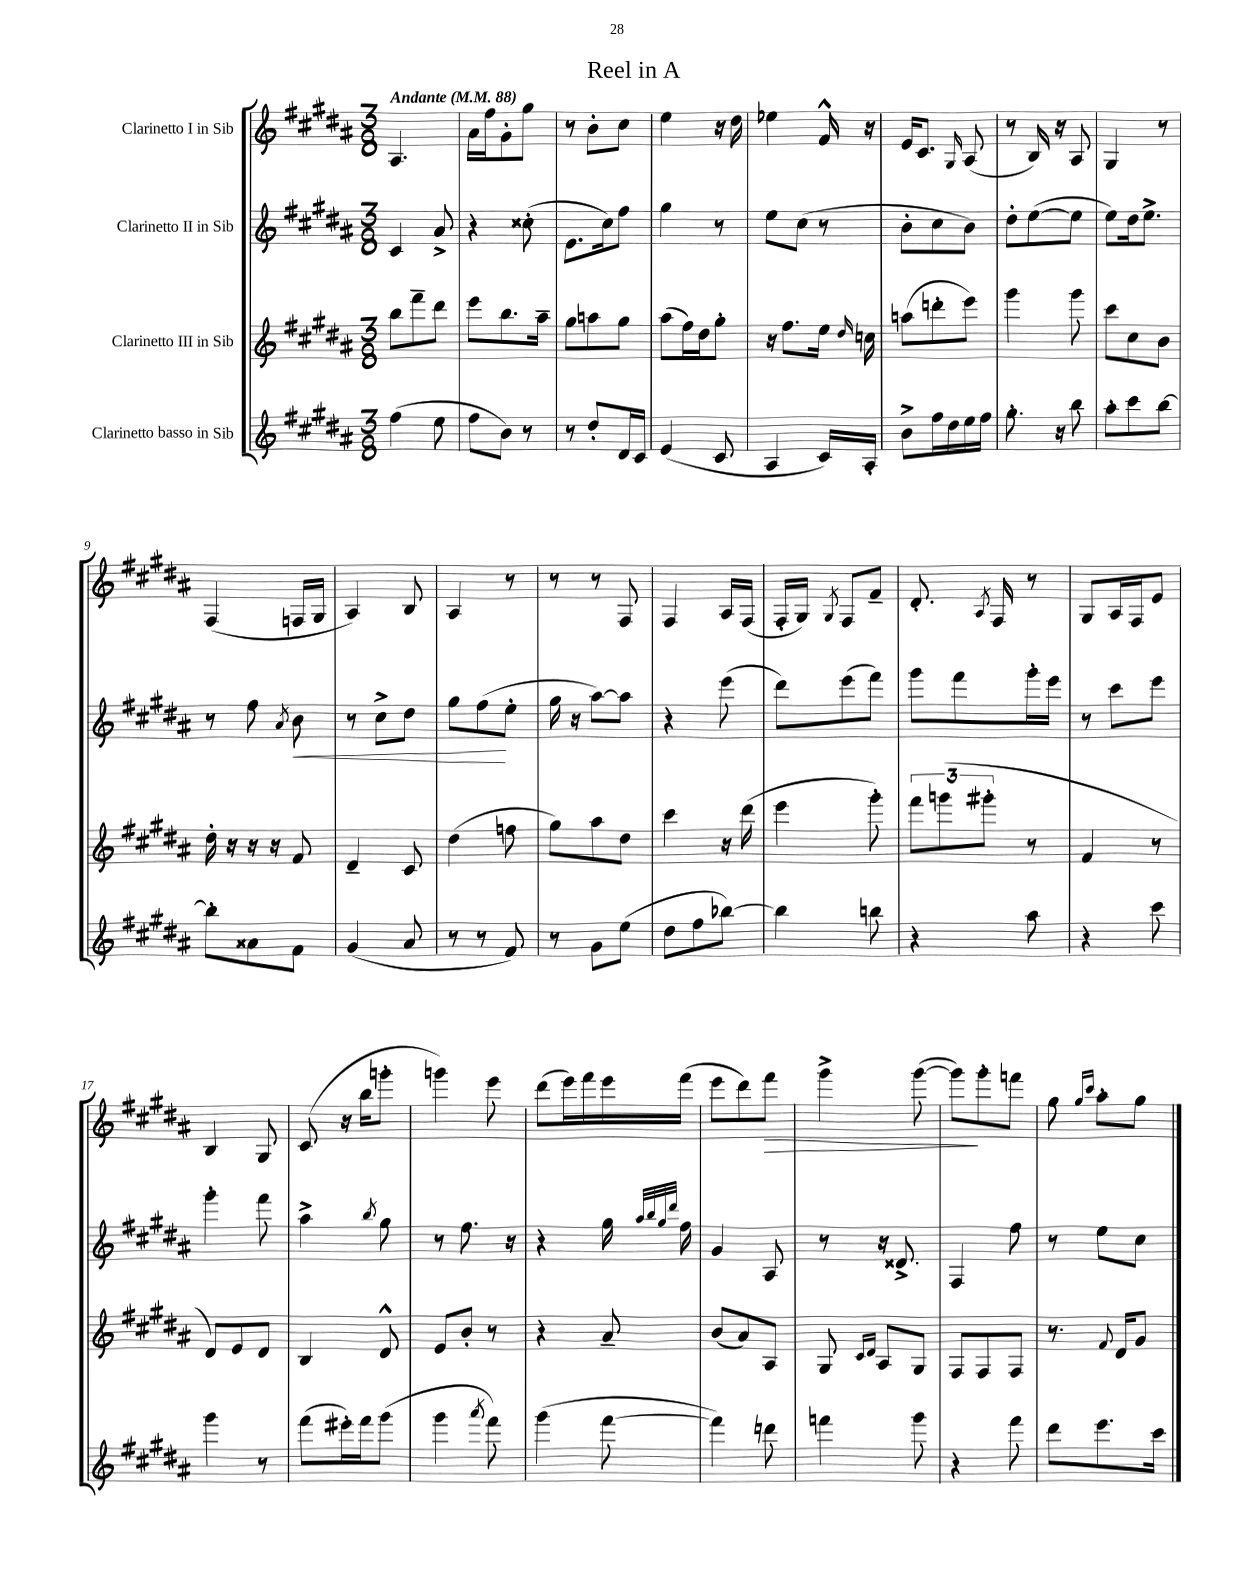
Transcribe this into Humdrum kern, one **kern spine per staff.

**kern	**kern	**kern	**kern
*staff4	*staff3	*staff2	*staff1
*clefG2	*clefG2	*clefG2	*clefG2
*k[f#c#g#d#a#]	*k[f#c#g#d#a#]	*k[f#c#g#d#a#]	*k[f#c#g#d#a#]
*M3/8	*M3/8	*M3/8	*M3/8
*MM88	*MM88	*MM88	*MM88
(4ff#	8bb	4c#	4.A#
.	8fff#~	.	.
8ee	8ddd#	8a#^	.
=	=	=	=
8ff#	8eee	4r	16a#
.	.	.	16ff#
8b)	8.bb	.	8g#'
8r	.	(8cc##'	8gg#
.	16aa#~	.	.
=	=	=	=
8r	8gg#	8.e	8r
8dd#'	8aa	.	8b'
.	.	16cc#)	.
16d#	8gg#	8ff#	8cc#
16c#	.	.	.
=	=	=	=
(4e	(8aa#	4gg#	4ee
.	16ff#)	.	.
.	16dd#	.	.
8c#	8gg#'	8r	16r
.	.	.	16dd#
=	=	=	=
4A#	16r	8ee	4ee-
.	8.ff#	.	.
.	.	(8cc#	.
16c#)	16ee	8r	16f#^^
.	16qqdd#	.	.
16A#'	16cc	.	16r
=	=	=	=
8b^	(8aa	8b'	16e
.	.	.	8.c#
16ff#	8ddd'	8cc#	.
16dd#	.	.	.
.	.	.	16qqG#
16ee	8eee)	8b)	(8A#
16ff#	.	.	.
=	=	=	=
8.gg#'	4ggg#	8dd#'	8r
.	.	([8ee	16B)
16r	.	.	16r
8bb	8ggg#	8ee]	8A#
=	=	=	=
8aa#'	8ccc#	8ee)	4G#
8ccc#	8cc#	16dd#	.
.	.	8.ee^	.
[8bb	8b	.	8r
=	=	=	=
8bb']	16dd#'	8r	(4F#
.	16r	.	.
8a##	16r	8ff#	.
.	16r	.	.
.	.	8qa#	.
8f#	8f#	8b	16F
.	.	.	16G#
=	=	=	=
(4g#	4d#~	8r	4A#)
.	.	8cc#^	.
8a#	8c#	8dd#	8B
=	=	=	=
8r	(4dd#	8gg#	4A#
8r	.	(8ff#	.
8f#)	8ff	8ee'	8r
=	=	=	=
8r	8gg#)	16gg#	8r
.	.	16r	.
8g#	8aa#	[8aa#)	8r
(8ee	8dd#	8aa#]	8F#
=	=	=	=
8dd#	4ccc#	4r	4F#
8ff#	.	.	.
[8bb-)	16r	(8eee	16A#
.	(16ddd#	.	(16F#
=	=	=	=
4bb-]	4eee	8ddd#)	16F#'
.	.	.	16G#)
.	.	.	8qG#
.	.	(8eee	8F#
8bb	8ggg#')	8fff#)	8f#~
=	=	=	=
4r	12fff#	8ggg#	8.d#'
.	(12ggg	.	.
.	.	8fff#	.
.	12ggg#'	.	.
.	.	.	8qA#
.	.	.	16F#
8aa#	8r	16ggg#'	8r
.	.	16eee	.
=	=	=	=
4r	4f#	8r	8G#
.	.	8ccc#	16A#
.	.	.	16F#
8ccc#	8r	8eee	8e
=	=	=	=
4ggg#	8d#)	4ggg#'	4B
.	8e	.	.
8r	8d#	8fff#	8G#
=	=	=	=
(8fff#	4B	4aa#^	(8c#
16eee#')	.	.	16r
16fff#	.	.	16bb
.	.	8qbb	.
(8ggg#	8d#^^	8gg#	8ggg'
=	=	=	=
4ggg#	8e	8r	4ggg)
.	8b'	8.ff#	.
8qaaa#	.	.	.
8fff#)	8r	.	8eee
.	.	16r	.
=	=	=	=
(4ggg#	4r	4r	(8ddd#
.	.	.	16eee)
.	.	.	16fff#
[8fff#	8a#~	16gg#	16eee
.	.	32qqaa#	.
.	.	32qqbb	.
.	.	32qqgg#	.
.	.	32qqddd#	.
.	.	16ff#	(16fff#
=	=	=	=
4fff#])	(8b	4g#	8eee
.	8a#)	.	8ddd#)
8ddd	8A#	8A#	8fff#
=	=	=	=
4fff	8G#	8r	4ggg#^
.	16qqc#	.	.
.	16qqd#	.	.
.	8A#	16r	.
.	.	8.d##^	.
8ggg#	8G#	.	([8ggg#
=	=	=	=
4r	8F#	4F#	8ggg#])
.	8F#	.	8ggg#'
8fff#	8F#	8ff#	8fff
=	=	=	=
8ddd#	8.r	8r	8gg#
.	.	.	16qqgg#
.	.	.	16qqccc#
8.eee	.	8ee	8aa#'
.	8qqf#	.	.
.	16d#	.	.
.	8g#	8cc#	8gg#
16ccc#	.	.	.
==	==	==	==
*-	*-	*-	*-
